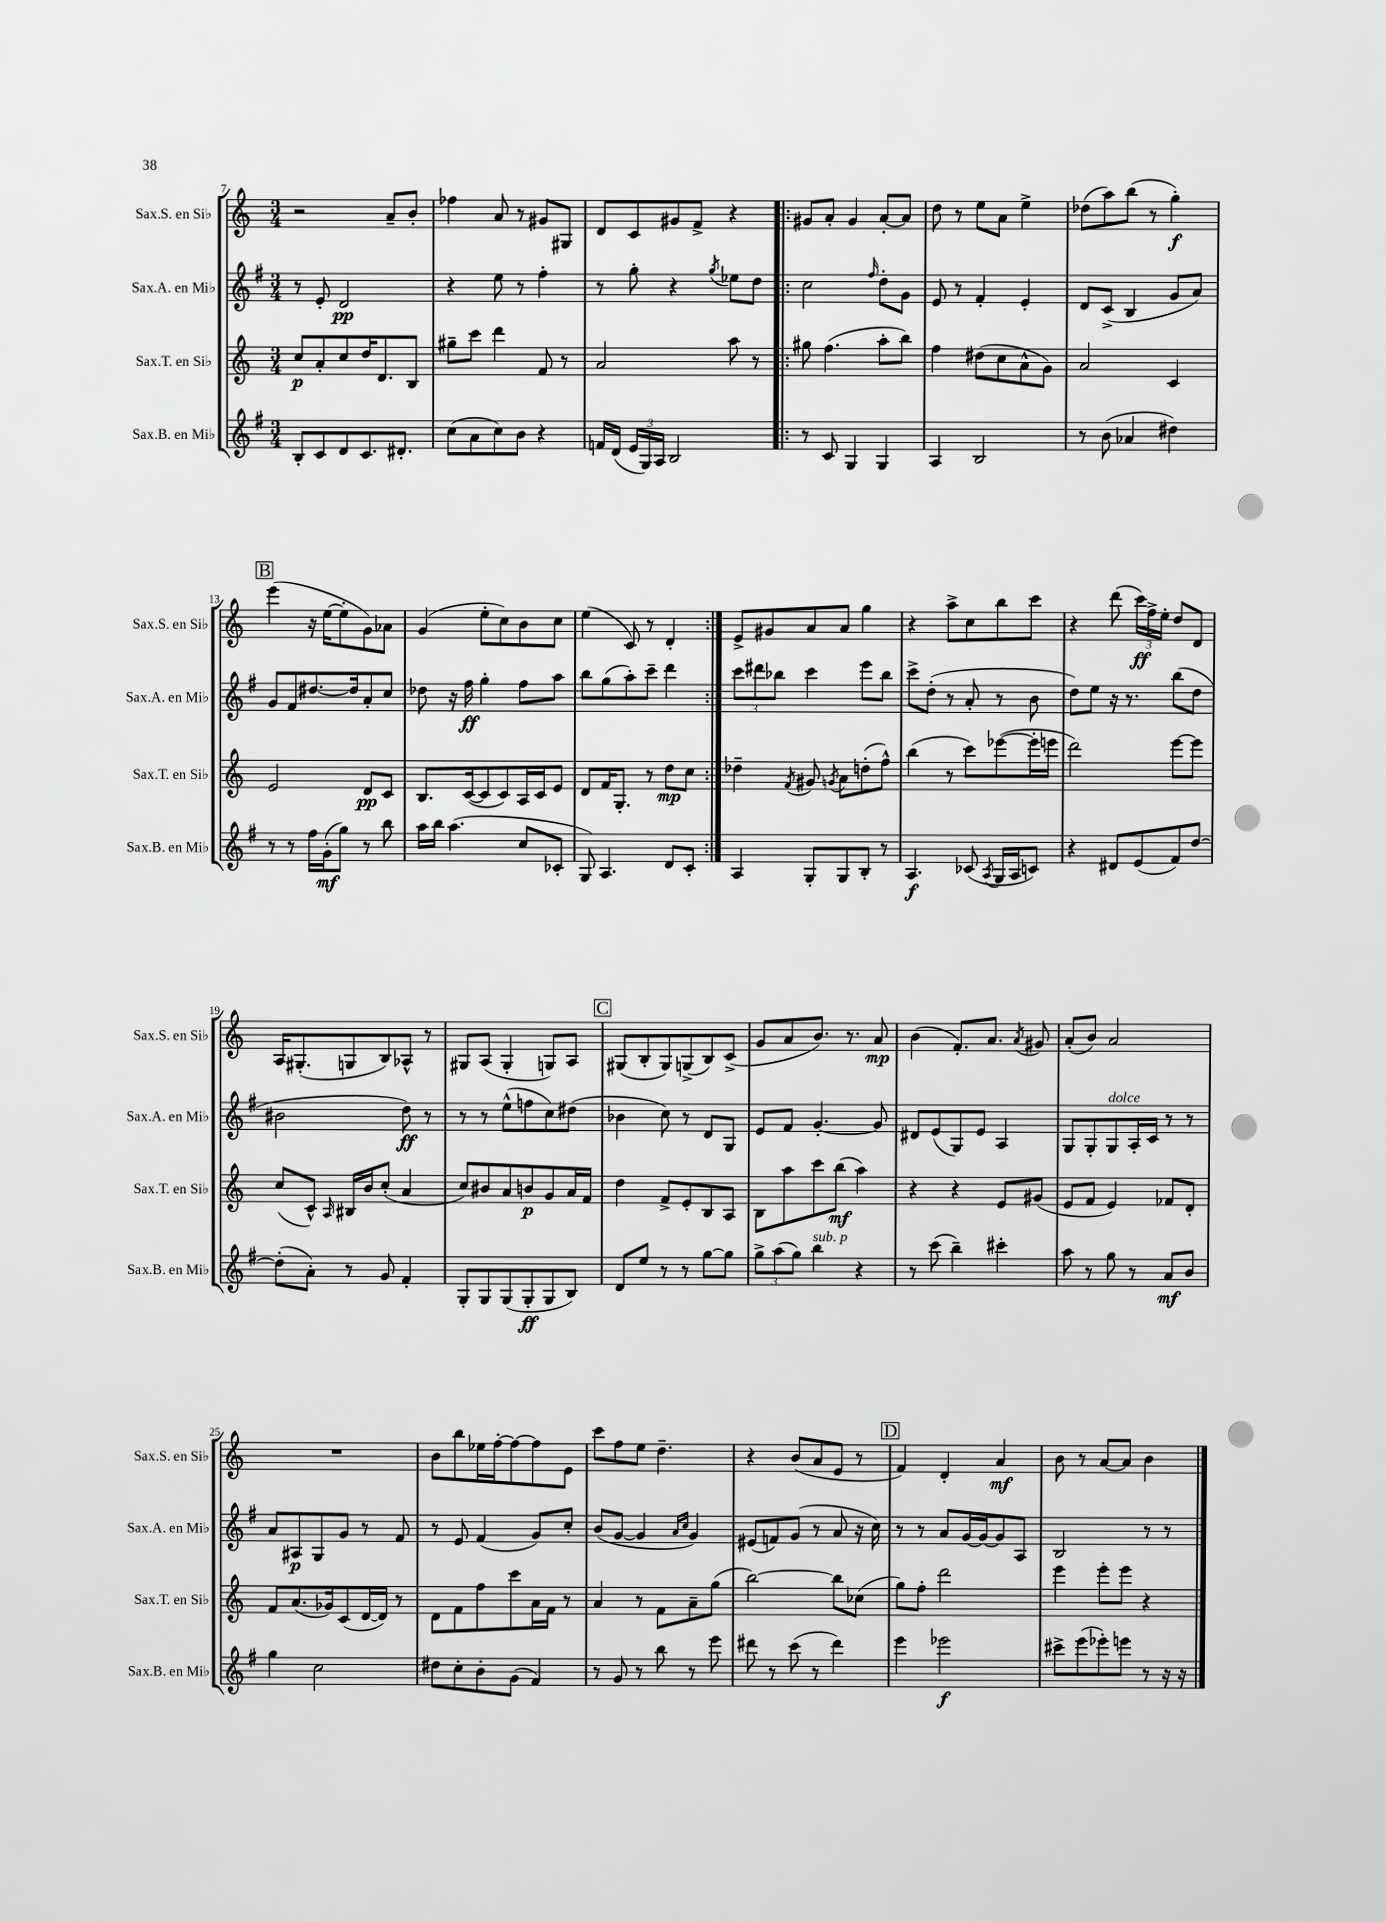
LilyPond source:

<<
\new StaffGroup <<
\new Staff = "s0" \with { instrumentName = "Sax.S. en Sib" shortInstrumentName = "Sax.S. en Sib" } {
    \clef treble \key c \major \numericTimeSignature \time 3/4
    \autoBeamOff r2 a'8[-- b'8]-. |
    fes''4 a'8 r8 gis'8[ gis8] |
    d'8[ c'8 gis'8 f'8]-> r4 |
    \repeat volta 2 { gis'8[ a'8]-. gis'4 a'8[~-. a'8] |
    d''8 r8 e''8[ a'8] e''4-> |
    des''8[( a''8) b''8]( r8 g''4-.\f) |
    \mark \markup { \box "B" } e'''4( r16 e''16[~ e''8-. g'8) aes'8] |
    g'4( e''8[-. c''8) b'8 c''8] |
    e''4( c'8) r8 d'4-. | }
    e'8[-> gis'8 a'8 a'8] g''4 |
    r4 a''8[-> c''8 b''8 c'''8] |
    r4 d'''8( \tuplet 3/2 { c'''16[\ff) f''16-> e''16]-. } d''8[ d'8] |
    a16[ gis8.-.( g8 b8) aes8]-^ r8 |
    gis8[ a8]( gis4-. g8[) a8] |
    \mark \markup { \box "C" } gis8[( b8-. gis8) g8->( b8) c'8]->( |
    g'8[ a'8 b'8.]) r8. a'8\mp |
    b'4( f'8.[-.) a'8.] \acciaccatura { a'8 } gis'8 |
    a'8[-.( b'8]) a'2 |
    R2. |
    b'8[ b''8 ees''16 f''16~-. f''8~ f''8 e'8] |
    c'''8[ f''8 e''8] d''4.-- |
    r4 b'8[( a'8 e'8] r8 |
    \mark \markup { \box "D" } f'4) d'4-. a'4\mf |
    b'8 r8 a'8[~ a'8] b'4 \bar "|." |
}
\new Staff = "s1" \with { instrumentName = "Sax.A. en Mib" shortInstrumentName = "Sax.A. en Mib" } {
    \clef treble \key g \major \numericTimeSignature \time 3/4
    \autoBeamOff r8 e'8-. d'2\pp |
    r4 e''8 r8 fis''4-. |
    r8 g''8-. r4 \acciaccatura { g''8 } ees''8[ d''8] |
    \repeat volta 2 { c''2 \grace { fis''16 } d''8[-. g'8] |
    e'8 r8 fis'4-. e'4-. |
    d'8[ c'8]->( b4 g'8[ a'8]) |
    \mark \markup { \box "B" } g'8[ fis'8 dis''8.~ dis''16 a'8-. c''8] |
    des''8 r16 fis''16\ff g''4-. fis''8[ a''8] |
    b''8[ g''8( a''8-.) c'''8]-- d'''4 | }
    \tuplet 3/2 { c'''8[ dis'''8 bes''8] } c'''4 e'''8[ bes''8] |
    c'''8[-> d''8]-.( r8 a'8-. r8 b'8 |
    d''8[) e''8] r16 r8. b''8[( d''8] |
    bis'2 d''8\ff) r8 |
    r8 r8 e''8[-^( f''8 c''8) dis''8]( |
    \mark \markup { \box "C" } bes'4 c''8) r8 d'8[ g8] |
    e'8[ fis'8] g'4.~-. g'8 |
    dis'8[ e'8( g8) e'8] a4 |
    g8[ g8-. g8^\markup { \italic "dolce" } a16-. c'16] r8 r8 |
    a'8[ ais8\p g8 g'8] r8 fis'8 |
    r8 e'8 fis'4( g'8[) c''8]-. |
    b'8[( g'8]~ g'4 \grace { a'16[ c''16] } g'4) |
    eis'8[( f'8) g'8]( r8 a'8 r16 c''16) |
    \mark \markup { \box "D" } r8 r8 a'8[ g'16~ g'16~ g'8 a8] |
    b2 r8 r8 \bar "|." |
}
\new Staff = "s2" \with { instrumentName = "Sax.T. en Sib" shortInstrumentName = "Sax.T. en Sib" } {
    \clef treble \key c \major \numericTimeSignature \time 3/4
    \autoBeamOff c''8[\p a'8-. c''8 d''16 d'8. b8] |
    gis''8[-- c'''8] d'''4 f'8 r8 |
    a'2 a''8 r8 |
    \repeat volta 2 { gis''8 f''4.( a''8[-. b''8]) |
    f''4 dis''8[( c''8 a'8-^ g'8]) |
    a'2 c'4 |
    \mark \markup { \box "B" } e'2 d'8[\pp c'8] |
    b8.[ c'16~( c'8 c'8) a16 c'16 e'8] |
    d'8[ f'16 g8.]-. r8 d''8[\mp c''8] | }
    des''4-- \acciaccatura { f'8 } gis'8 \acciaccatura { g'8 } a'8[ d''8-.( f''8]-^) |
    b''4( r8 c'''8[) ees'''8~( ees'''16-. e'''16] |
    d'''2) e'''8[~ e'''8] |
    c''8[( c'8]-^) \grace { a16 } bis16[ b'16 c''8]-.( a'4 |
    c''8[) bis'8 a'8 b'8\p g'8 a'16 f'16] |
    \mark \markup { \box "C" } d''4 f'8[-> e'8-. b8 a8] |
    b8[ a''8 c'''8 b''8]\mf( a''4) |
    r4 r4 e'8[ gis'8]( |
    e'8[ f'8] e'4) fes'8[ d'8]-. |
    f'8[ a'8.( ges'16) c'8( d'16~ d'16]) r8 |
    d'8[ f'8 f''8 c'''8 a'16 f'16] r8 |
    a'4 r8 f'8[ a'8-- g''8]( |
    b''2~) b''8[ ces''8]( |
    \mark \markup { \box "D" } g''8[) f''8]-. d'''2 |
    e'''4 e'''8[-. e'''8] r4 \bar "|." |
}
\new Staff = "s3" \with { instrumentName = "Sax.B. en Mib" shortInstrumentName = "Sax.B. en Mib" } {
    \clef treble \key g \major \numericTimeSignature \time 3/4
    \autoBeamOff b8[-. c'8 d'8 c'8. dis'8.]-. |
    c''8[( a'8 c''8) b'8] r4 |
    f'16[ d'16]( \tuplet 3/2 { e'16[ g16) a16] } b2 |
    \repeat volta 2 { r8 c'8 g4 g4 |
    a4 b2 |
    r8 b'8( aes'4 dis''4) |
    \mark \markup { \box "B" } r8 r8 fis''16[ g'16-.\mf( g''8]) r8 b''8 |
    a''16[ b''16] a''4.( c''8[ ces'8]-. |
    g8) a4. d'8[ c'8]-. | }
    a4 g8[-. g8 b8]-. r8 |
    a4.\f ces'8( \acciaccatura { a8 } g16[ a16 c'8]) |
    r4 dis'8[ e'8( fis'8) d''8]~ |
    d''8[-.( a'8]-.) r8 g'8 fis'4-. |
    g8[-. g8 g8( g8-.\ff g8 b8]) |
    \mark \markup { \box "C" } d'8[ e''8] r8 r8 g''8[~ g''8] |
    \tuplet 3/2 { g''8[-> a''8( g''8]) } b''4^\markup { \italic "sub. p" } r4 |
    r8 c'''8( b''4--) cis'''4-. |
    a''8 r8 g''8 r8 a'8[\mf b'8] |
    g''4 c''2 |
    dis''8[ c''8-. b'8-. g'8]( fis'4) |
    r8 g'8 r8 b''8 r8 e'''8 |
    dis'''8 r8 c'''8( r8 dis'''4) |
    \mark \markup { \box "D" } e'''4 ees'''2\f |
    cis'''8[-> e'''8( ees'''8-.) e'''8] r8 r16 r16 \bar "|." |
}
>>
>>
\layout { \context { \Score currentBarNumber = #7 } }
